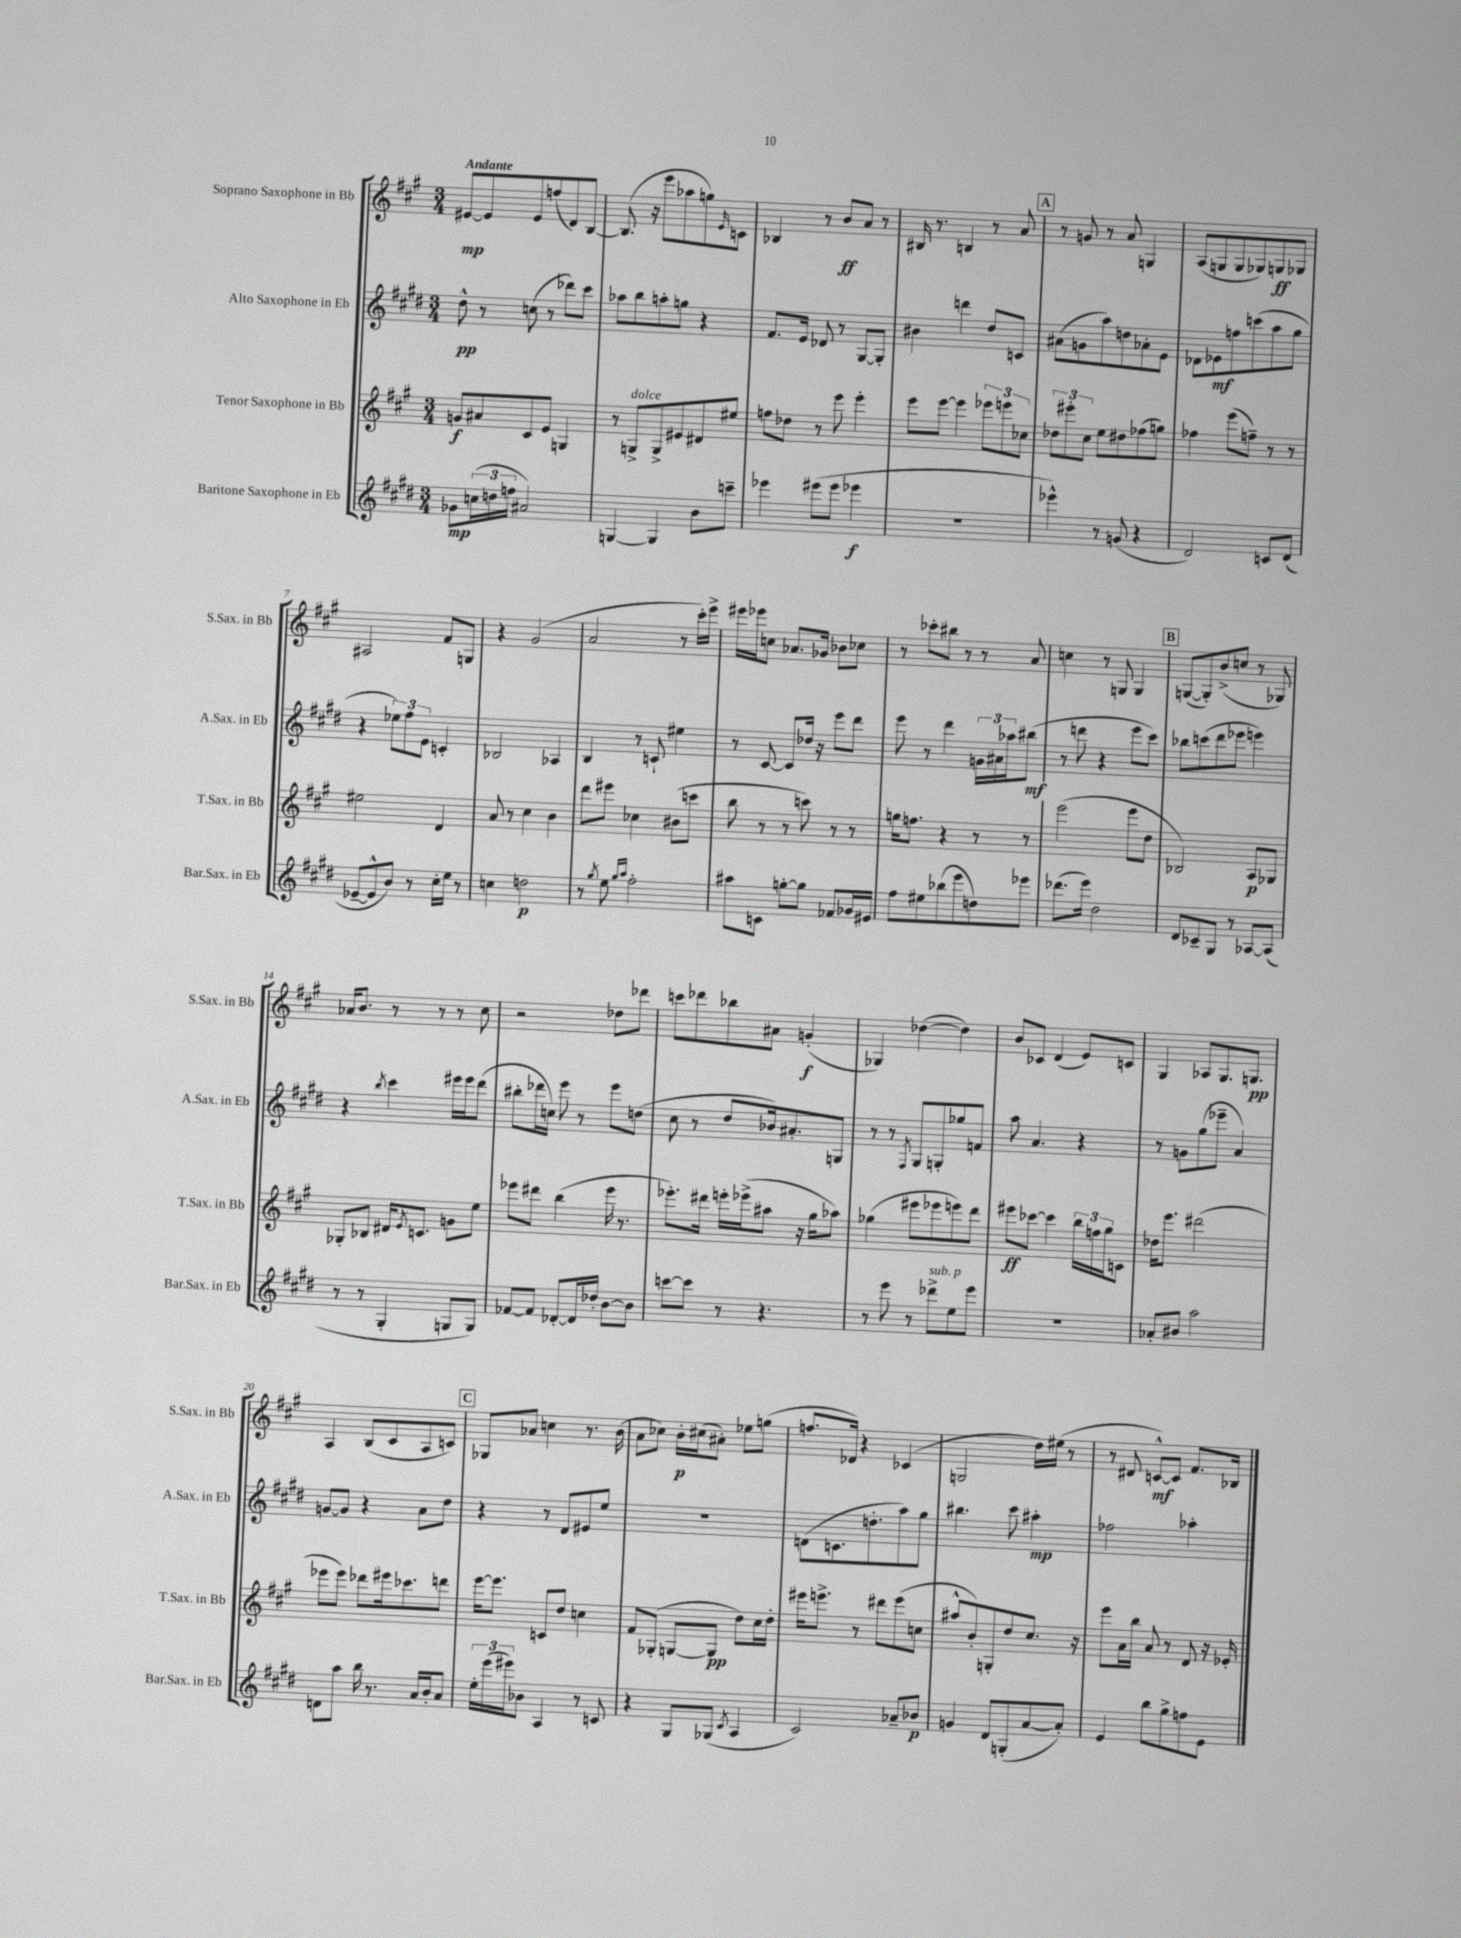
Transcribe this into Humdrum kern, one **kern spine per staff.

**kern	**kern	**kern	**kern
*staff4	*staff3	*staff2	*staff1
*clefG2	*clefG2	*clefG2	*clefG2
*k[f#c#g#d#]	*k[f#c#g#]	*k[f#c#g#d#]	*k[f#c#g#]
*M3/4	*M3/4	*M3/4	*M3/4
8g-	8g	8dd#^^	[8e#
(24cc	8a#	8r	8e#]
24dd	.	.	.
24ff	.	.	.
2a#)	8c#	(8cc	8e#
.	8e	8r	(8ff
.	4G	8ddd-)	8d)
.	.	8ccc#	[8B
=	=	=	=
[4G	8r	8aa-	(8.B]
.	8G^	8bb	.
.	.	.	16r
4G]	8G^	8aa'	8eee
.	8e#	8gg	8aa-
8b	8d#	4r	8gg)
.	.	.	16qqe
8ccc~	8ee#	.	8c
=	=	=	=
4eee-	8ff	8.f#	4B-
.	8dd-	.	.
.	.	16e	.
(8eee#	8r	8d-	8r
8eee#	8eee	8r	8b
4eee-	4eee'	[8G#	8a
.	.	8G#']	8r
=	=	=	=
2.r	8eee	4b#	16B#
.	.	.	8.r
.	[8eee	.	.
.	4eee]	4ddd	4B
.	12eee-	8dd#	8r
.	12eee	.	.
.	.	8c	8a
.	12cc-	.	.
=	=	=	=
4eee-^^)	12dd-	(8a#	8r
.	12eee#'	.	.
.	.	8g	8g
.	12cc#	.	.
8r	8ee	8aa)	8r
(8g	8dd#	8dd	8a
4r	(8ff-	8a-'	4G
.	8gg)	8e	.
=	=	=	=
2d#)	4ff-	8d-	(8A
.	.	8e-	8G
.	(8eee	8ff	8G
.	8ff~)	(8ccc	8G-)
8c	8r	8aa	8G
(8d#	8r	8gg#	8G-
=	=	=	=
[8e-~	2ee#	4r	2A#
8e-^^]	.	.	.
8b)	.	12ee-)	.
.	.	12ff#	.
8r	.	.	.
.	.	12e	.
16cc#'	4d	4c'	8f#
16ee	.	.	.
8r	.	.	8G
=	=	=	=
4cc	8a	2B-	4r
.	8r	.	.
2dd	4cc#	.	(2g#
.	4b	4A-	.
=	=	=	=
8r	8ddd	4B	2a
8qgg#	.	.	.
8ee	8eee#	.	.
16qqgg#	.	.	.
16qqaa	.	.	.
2ff#'	4cc-	8r	.
.	.	8c`	.
.	(8b#	4ee#	8r
.	8ccc	.	16ccc#')
.	.	.	16eee^
=	=	=	=
8aa#	8bb	8r	16eee#
.	.	.	16eee-
8c	8r	[8c#	8cc
[8gg'	8r	8c#]	8.a-
8gg]	8ccc)	16dd-	.
.	.	16r	16g-
8f-	8r	8eee	8b-
16g-	8r	8ddd#	8cc-
16e#	.	.	.
=	=	=	=
8ff#	16gg	8eee	8r
.	8.ff	.	.
8ee#	.	8r	8ccc-'
(8bb-	4r	4ddd#	8bb#
8eee	.	.	8r
8dd)	8r	24g	8r
.	.	24a#	.
.	.	24aa-	.
8eee-	8r	(8bb#	8a
=	=	=	=
(8.ddd-	(2eee	8r	4cc
.	.	8ddd	.
16eee)	.	.	.
2dd#	.	4r	8r
.	.	.	8G
.	8eee	8eee	4G
.	8dd	8ccc#)	.
=	=	=	=
8d#	2B-)	8bb-	([8G
8c-~	.	(8ccc	8G'])
8G#	.	8ddd#	(8b^
8r	.	8eee-	8cc
[8A-	8A	4eee)	8r
(8A-]	8G-	.	8G-)
=	=	=	=
8r	8G-'	4r	16a-
.	.	.	8.b
8r	8B-	.	.
.	.	8qbb	.
4G#'	16d#	4ccc#	8r
.	8qe	.	.
.	8.c	.	.
.	.	.	8r
8G	8g	16eee#	8r
.	.	16eee#	.
8G)	8ee	(8ddd#	8cc#
=	=	=	=
[8f-	8eee-	8bb#'	2r
8f-]	8ddd#	16ddd-	.
.	.	16cc)	.
[8d-'	(4bb	8eee	.
16d-]	.	8r	.
16dd-'	.	.	.
[8b	16eee-	8eee	8dd-
.	8.r	.	.
8b]	.	(8dd	8ddd-
=	=	=	=
[8ccc	8.eee-')	8cc#	8ccc
8ccc]	.	8r	8ddd-
.	16ddd#	.	.
8r	16eee'	8dd#	8bb-
.	(16eee-^	.	.
4.r	8aa#	16b-)	8a#
.	.	8.a#'	.
.	16r	.	(4g'
.	16gg#	.	.
.	8aa-)	8G	.
=	=	=	=
8r	(4gg-	8r	4G-)
8eee	.	8r	.
.	.	8qF#	.
8r	8eee#	8G#	([4dd-
8ddd-^	8eee-	8G'	.
8ee	8eee)	8gg-	4dd-])
8eee	8ddd	8f	.
=	=	=	=
2.r	8eee#	8aa	8b
.	[8ccc-	4.a	8c-
.	4ccc-]	.	(4d
.	24bb	4r	8e)
.	24ff	.	.
.	24gg#	.	.
.	8c	.	8c
=	=	=	=
8a-'	16dd-	8r	4G#
.	8.eee	.	.
8b#	.	8g	.
2aa	(2ddd#	(8gg#	8A-
.	.	8eee-~	8.G#
.	.	4a)	.
.	.	.	8.G
=	=	=	=
8d	8eee-	[8g	4A
8aa	8eee-)	8g]	.
16bb	8ddd-	4r	(8B
8.r	.	.	.
.	16eee#	.	8c#
.	8.ccc-	.	.
16a	.	8a	8A
16b'	.	.	.
8a	8ddd	8dd#	8c)
=	=	=	=
24ee'	[16eee	4r	8G-
(24eee	.	.	.
.	8.eee]	.	.
24eee#)	.	.	.
8b-	.	.	8a-
4A	8c	8r	4cc
.	8dd	8d#	.
8r	4cc	8e#	8.r
8c	.	8ee	.
.	.	.	(16b
=	=	=	=
4r	8f#	2.r	8a
.	(8G-'	.	8cc-)
8G#	[8G	.	16b'
.	.	.	(16cc#
(8G-	8G]	.	8a#')
8qc#	.	.	.
4A	8dd)	.	8ee-
.	16cc#	.	(8gg
.	16dd'	.	.
=	=	=	=
2c#)	16eee#	(8d	8.ff
.	8.eee^	.	.
.	.	8.c	.
.	.	.	16d-)
.	8r	.	4r
.	.	8.dd'	.
.	8ddd#	.	.
8a-~	(8eee	8aa)	(4c-
8b-	8cc	8gg#	.
=	=	=	=
4g	8aa#^^	4.bb#	2G
.	8b')	.	.
8d#	8G'	.	.
(8G'	8dd	8ccc#	.
[8a	8.cc#	4aa#'	16dd)
.	.	.	(16ee#
8a'])	.	.	8r
.	16r	.	.
=	=	=	=
4e	8eee	2ff-	8r
.	16a	.	8d#
.	16bb	.	.
8bb	8a	.	[8c^^)
8gg#^	8r	.	8c]
8ff	8d	4aa-'	8.f#
8e	16r	.	.
.	16e-'	.	16B-
==	==	==	==
*-	*-	*-	*-
